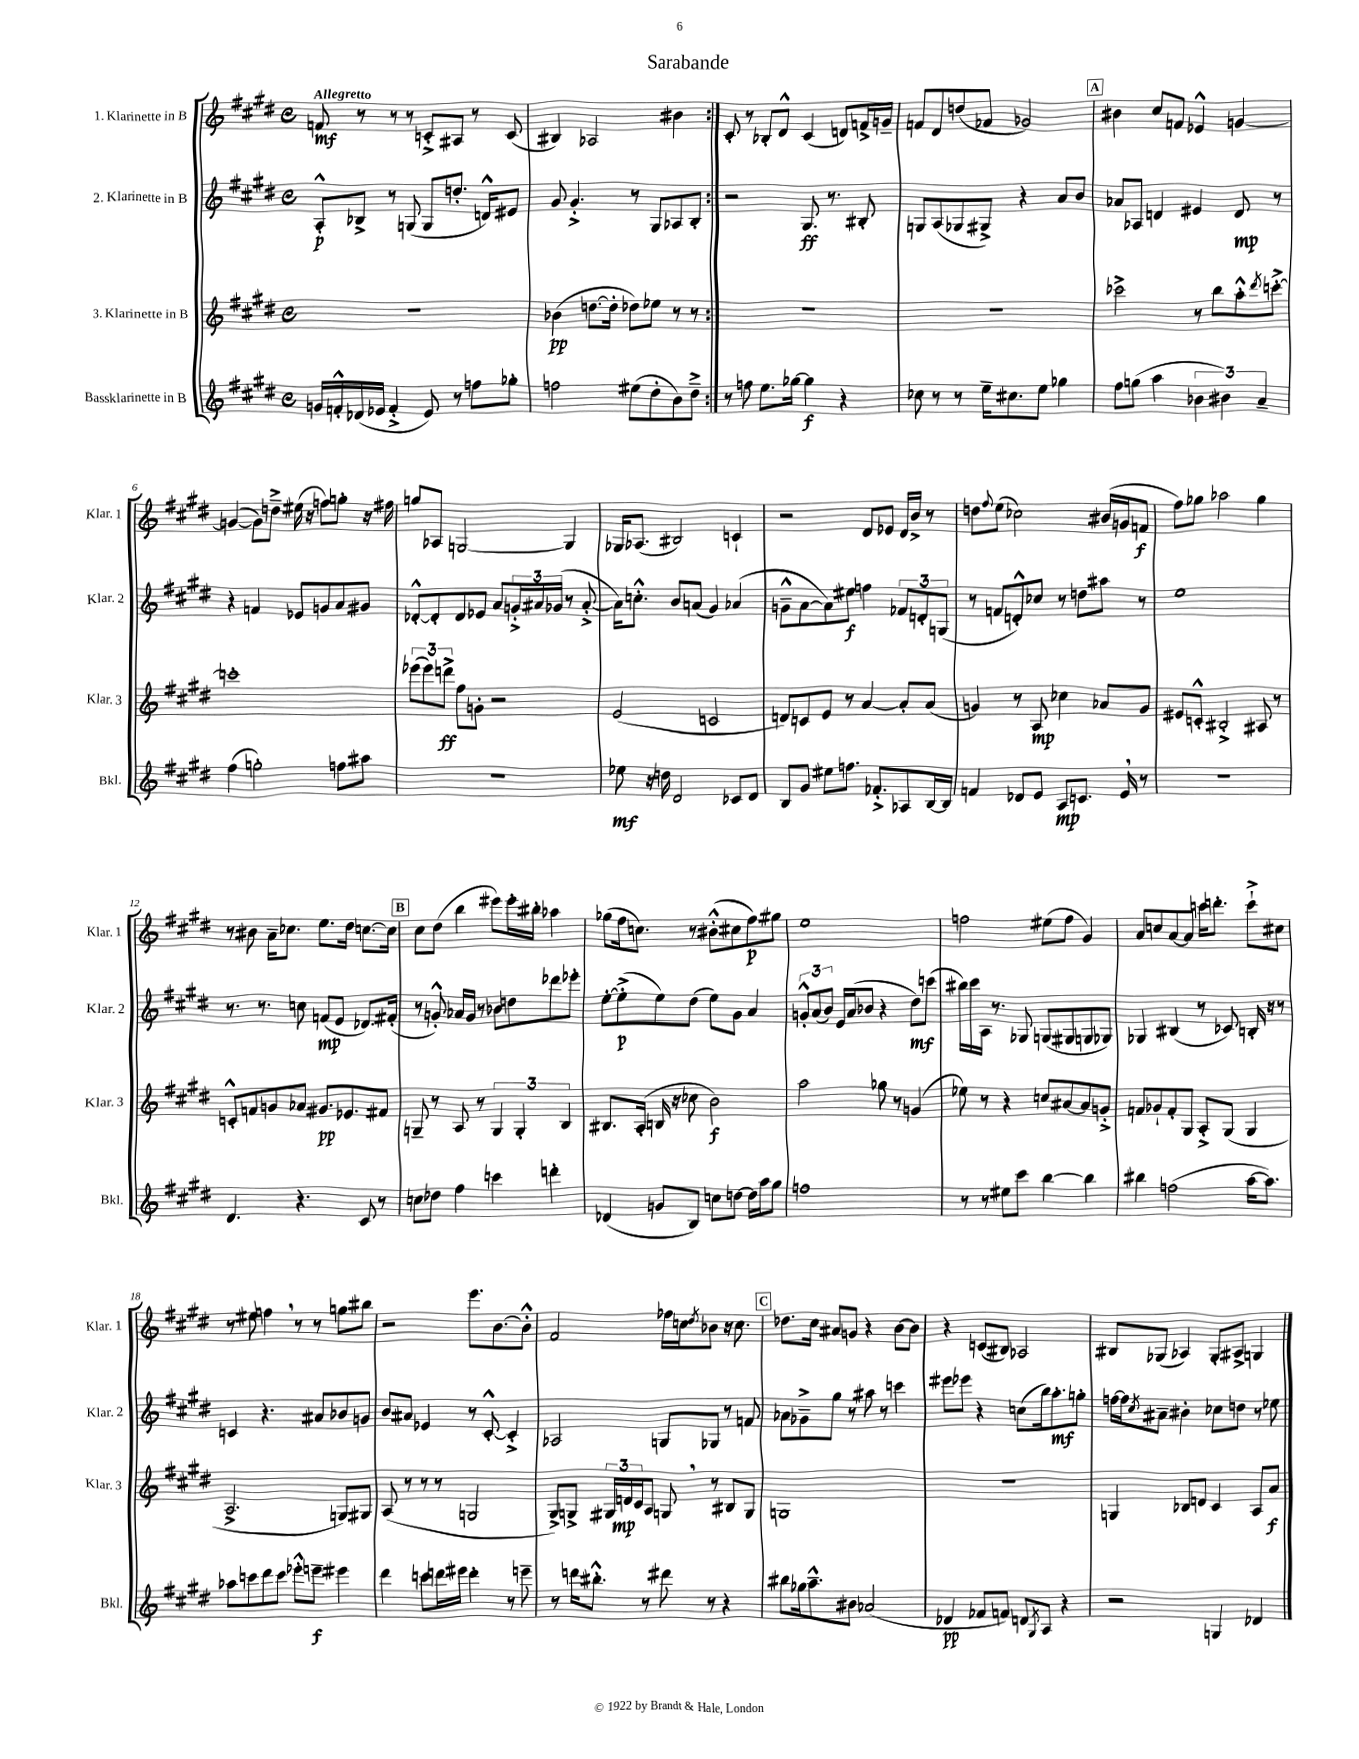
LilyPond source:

\header { title = "Sarabande" }
<<
\new StaffGroup <<
\new Staff = "s0" \with { instrumentName = "1. Klarinette in B" shortInstrumentName = "Klar. 1" } {
    \clef treble \key e \major \defaultTimeSignature \time 4/4 \tempo "Allegretto"
    \repeat volta 2 { f'8\mf r8 r8 r8 c'8-.-> ais8 r8 c'8( |
    bis4) aes2 bis'4 | }
    cis'8-. r8 bes8-. dis'8-^ cis'4( d'8) f'16-> g'16-- |
    f'8 dis'8 d''8( fes'8 ges'2) |
    \mark \markup { \box "A" } bis'4 cis''8 f'8 ees'4-^ g'4~ |
    g'4~( g'8) d''8---> eis''16( r16 f''8) g''8-. r16 fis''16 |
    g''8 aes8 g2~ g4 |
    ges16 aes8.( bis2) c'4-! |
    r2 dis'8 ees'8 dis'16 b'16-> r8 |
    d''8 \appoggiatura { fis''8 } e''8( ces''2) bis'16( g'16 f'8\f |
    fis''8) ges''8 aes''2 ges''4 |
    r8 bis'8 a'16-- ces''8. e''8. dis''16 c''8.~ c''16 |
    \mark \markup { \box "B" } cis''8 dis''8( b''4 eis'''8) eis'''16-. bis''16-. aes''4 |
    ges''8( fis''16 c''8.) r8 bis'8-.-^( cis''8 fis''8\p) gis''8 |
    e''1 |
    f''2 eis''8( f''8 gis'4) |
    a'8 c''8 a'8~ a'8 c'''16 d'''8.-. c'''8-!-> cis''8 |
    r8 eis''8 f''4 \breathe r8 r8 g''8 bis''8 |
    r2 e'''8. b'8.~ b'8-.-^ |
    fis'2 fes''16 c''16 \acciaccatura { dis''8 } bes'8 r16 c''8. |
    \mark \markup { \box "C" } des''8. cis''16 ais'8 g'8 r4 b'8~ b'8 |
    r4 c'8( bis8) aes2 |
    bis8 ges8( aes4) ges8-. ais8-> g4 \bar "|." |
}
\new Staff = "s1" \with { instrumentName = "2. Klarinette in B" shortInstrumentName = "Klar. 2" } {
    \clef treble \key e \major \defaultTimeSignature \time 4/4
    \repeat volta 2 { a8-.-^\p bes8-> r8 g8( g8 d''8.-. d'16-^) eis'8 |
    gis'8 gis'4.-.-> r8 gis8 aes8 b8-. | }
    r2 gis8.\ff r8. bis8-. |
    g8 a8( ges8 gis8->) r4 a'8 b'8 |
    \mark \markup { \box "A" } aes'8 aes8 d'4 eis'4 d'8\mp r8 |
    r4 f'4 ees'8 g'8 a'8 gis'8 |
    des'8~-.-^ des'8-. des'8 ees'8 a'8 \tuplet 3/2 { g'16-.-> ais'16 ges'16( } r8 ais'8~-.-> |
    ais'16) c''8.-.-^ b'8 a'8( gis'4) aes'4( |
    g'8---^ a'8~ a'8) eis''8\f f''4 \tuplet 3/2 { fes'8 d'8-. g8( } |
    r8 f'8 d'8-.-^) ces''8 r8 d''8 ais''8 r8 |
    e''1 |
    r8. r8. c''8 f'8\mp( e'8 des'8.) fis'16-.( |
    \mark \markup { \box "B" } r8 g'8-.-^) aes'16 g'16 r8 bes'8 d''8 des'''8 ees'''8-. |
    e''8~-. e''8-.->\p( e''8) dis''8( e''8) gis'8 a'4 |
    \tuplet 3/2 { g'8-.-^ a'8( b'8) } e'16 a'16( bes'8 r4 dis''8\mf) c'''8( |
    bis''16) cis'''16 a16 r8. ges8 g8( gis8 g8 ges8) |
    ges4 bis4( r8 ces'8) b16-. r16 r8 |
    c'4 r4. ais'8 bes'8 g'8 |
    b'8 ais'8 ees'4 r8 cis'8~-.-^ cis'4-.-> |
    aes2 g8 ges8 r8 f'8 |
    \mark \markup { \box "C" } aes'8 ges'8---> gis''8 r8 ais''8 r8 c'''4 |
    eis'''8 ees'''8 r4 c''8( b''16) a''8.-.\mf g''8-. |
    f''16~ f''16 \acciaccatura { cis''8 } ais'8-- bis'4-. ces''8 d''8 r8 ees''8 \bar "|." |
}
\new Staff = "s2" \with { instrumentName = "3. Klarinette in B" shortInstrumentName = "Klar. 3" } {
    \clef treble \key e \major \defaultTimeSignature \time 4/4
    \repeat volta 2 { R1 |
    bes'4\pp( d''8.~ d''16-. des''8) ees''8 r8 r8 | }
    R1 |
    R1 |
    \mark \markup { \box "A" } ces'''2-> r8 b''8 a''8-.-^ \acciaccatura { dis'''8 } c'''8~-.-> |
    c'''1-. |
    \tuplet 3/2 { ees'''8( ees'''8) d'''8->\ff } fis''8 g'8-. r2 |
    e'2( c'2 |
    d'8) c'8 e'8 r8 a'4~ a'8-. a'8( |
    g'4) r8 a8\mp ces''4 aes'8 g'8 |
    eis'8 c'8-.-^ bis2-.-> ais8 r8 |
    c'8-.-^ f'8 g'8 aes'8 gis'8.\pp ees'8. fis'8 |
    \mark \markup { \box "B" } g8-- r8 a8 r8 \tuplet 3/2 { g4 g4-. b4 } |
    bis8. a16-.( b16 r16 ces''8 b'2\f) |
    a''2 ges''8 r8 g'4( |
    ees''8) r8 r4 c''8 ais'8~ ais'8 g'8-.-> |
    f'8 ges'8-! f'8-. gis8 a8-.-> gis8( gis4 |
    a2.-> g8) gis8 |
    a8( r8 r8 r8 g2 |
    gis8->) g8-> \tuplet 3/2 { gis16 d'16\mp cis'16 } a8 g8 \breathe r8 bis8 g8 |
    \mark \markup { \box "C" } g1 |
    R1 |
    g4 bes8 d'8 cis'4 a8 a'8\f \bar "|." |
}
\new Staff = "s3" \with { instrumentName = "Bassklarinette in B" shortInstrumentName = "Bkl." } {
    \clef treble \key e \major \defaultTimeSignature \time 4/4
    \repeat volta 2 { g'16 f'16-.-^ des'16( ees'16 f'4-.-> ees'8) r8 f''8 ges''8-. |
    f''2 eis''8( dis''8-. b'8) dis''8---> | }
    r8 f''8 e''8. ges''16~ ges''4\f r4 |
    ces''8 r8 r8 e''16-- cis''8. e''8 ges''4 |
    \mark \markup { \box "A" } fis''8 g''8( a''4 \tuplet 3/2 { bes'4 bis'4) a'4-- } |
    fis''4( g''2-.) f''8 ais''8 |
    r1 |
    ees''8\mf r16 d''16 dis'2 ces'8 dis'8 |
    b8 gis'8 eis''8 f''8. fes'8.-.-> aes8 b16~ b16 |
    f'4 des'8 e'8 a8\mp c'8. e'16 \breathe r8 |
    R1 |
    dis'4. r4. cis'8 r8 |
    \mark \markup { \box "B" } c''8 des''8 fis''4 c'''4 d'''4-. |
    des'4( g'8 b8) c''8 d''8~ d''16 a''16 gis''8 |
    f''1 |
    r8 r8 eis''8 cis'''8 b''4~ b''4 |
    bis''4 f''2( a''16~ a''8.) |
    aes''8 c'''8 dis'''8 c'''8 ees'''8-.-^ e'''8--\f eis'''4 |
    dis'''4 c'''8 d'''16 eis'''16 d'''4-. r8 e'''8-- |
    r8 d'''16 bis''8.-.-^ r8 dis'''8 r8 r4 |
    \mark \markup { \box "C" } bis''8 ges''16 a''8.---^ bis'8 aes'2( |
    des'4\pp fes'8 f'8) d'8 \acciaccatura { gis8 } a8 r4 |
    r2 g4 des'4 \bar "|." |
}
>>
>>
